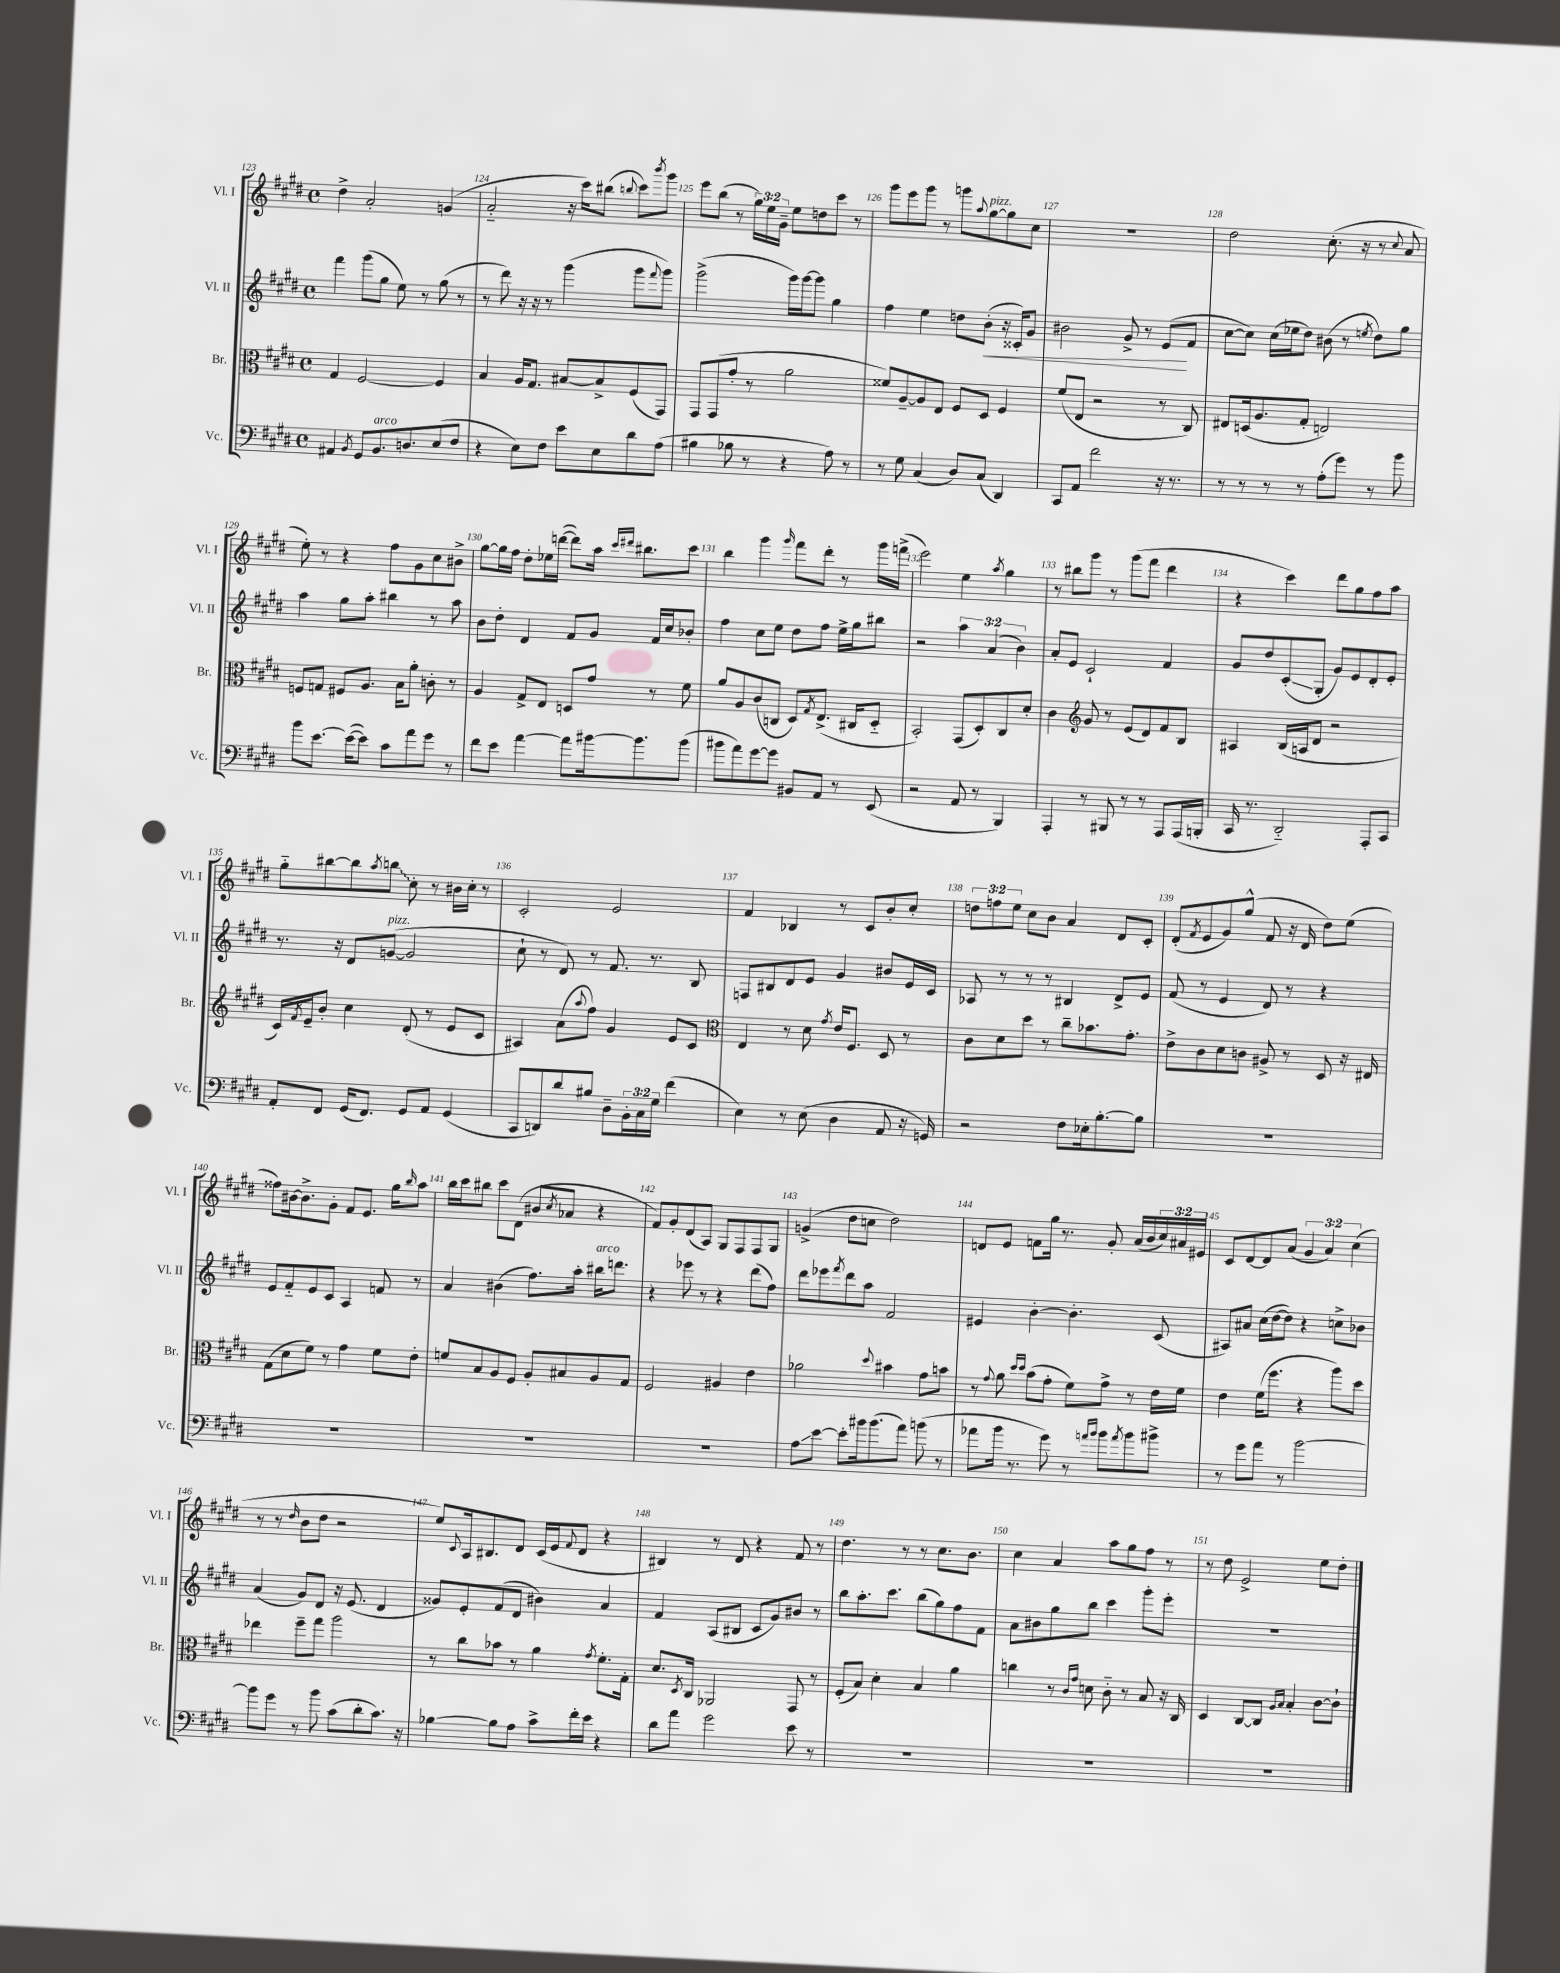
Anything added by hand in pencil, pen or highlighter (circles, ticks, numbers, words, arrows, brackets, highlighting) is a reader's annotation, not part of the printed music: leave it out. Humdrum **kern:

**kern	**kern	**kern	**kern
*staff4	*staff3	*staff2	*staff1
*clefF4	*clefC3	*clefG2	*clefG2
*k[f#c#g#d#]	*k[f#c#g#d#]	*k[f#c#g#d#]	*k[f#c#g#d#]
*M4/4	*M4/4	*M4/4	*M4/4
*met(c)	*met(c)	*met(c)	*met(c)
4AA#	4G#	4fff#	4dd#^
8qBB	.	.	.
8GG#	[2F#	(8ggg#	2a'
8.BB	.	8gg#	.
.	.	8ee)	.
8.D	.	.	.
.	.	8r	.
(8E	4F#]	(8gg#	(4g
8F#	.	8r	.
=	=	=	=
4r	4B	8r	2a'~
.	.	8ddd#)	.
8E)	16A	16r	.
.	8.G#	16r	.
8F#	.	8r	.
8e	[8B#	(4ggg#	16r
.	.	.	16ccc#)
8E	8B#^]	.	(8bb#
.	.	.	8qqbb
8d#	(8F#	8ggg#	8ccc#)
.	.	8qqfff#	8qbbb
(8A	8GG#)	8ggg#)	8ggg#
=	=	=	=
4B#	8GG#	(2ggg#^	8eee
.	(8GG#	.	(8bb
8B-	8g#'	.	8r
8r	8r	.	24gg#)
.	.	.	24ee
.	.	.	24g#~
4r	2a	16ggg#)	8ee
.	.	[16ggg#	.
.	.	8ggg#]	8dd
8A)	.	4gg#	8ccc#
8r	.	.	8r
=	=	=	=
8r	8f##)	4ff#	8ggg#
8G#	[8A~	.	8eee
(4C#	8A]	4ee	8ggg#
.	8E	.	8r
8D#)	8F#	8dd	8ggg
.	.	.	8qqaa
(8C#	8D#	(8b'	[8gg#
4DD#)	4F#	16r	8gg#]
.	.	16c##')	.
.	.	8g#	8cc#
=	=	=	=
8CC#	(8f#	2b#	1r
8AA	8E	.	.
2f#	2r	.	.
.	.	8g#^	.
.	.	8r	.
16r	8r	(8e	.
8.r	.	.	.
.	8C#)	8f#	.
=	=	=	=
8r	8E#	[8cc#	2dd#
8r	(16D	8cc#])	.
.	8.A	.	.
8r	.	(16cc#	.
.	.	16ee-	.
8r	8G#'	8dd#)	.
(8A'	2E)	(8b#	(8.cc#'
8g#)	.	8r	.
.	.	.	16r
.	.	8qee	.
8r	.	8dd#)	8r
.	.	.	8qqcc#
8b	.	8gg#	8a
=	=	=	=
8b	8F	4aa	8ee')
[8.e	8G	.	8r
.	8F#	8gg#	4r
(16e_	.	.	.
8e])	8.A	8aa'	.
8c#	.	4bb#	8ff#
.	16B	.	.
8a	8a'	.	8g#
8g#	8c'	8r	8cc#
8r	8r	8aa	8b#^
=	=	=	=
8f#	4A	8b	[8gg#
8e	.	8dd#'	16gg#]
.	.	.	16ff#
[4a	8G#^	4d#	8dd#'
.	8E	.	16ee-
.	.	.	([16ddd
8a]	8D	8f#	8ddd])
[16b#	8g#	8g#	16aa
.	.	.	16qqccc#
.	.	.	16qqddd#
8.b#]	.	.	8.bb#
.	8r	16f#	.
.	.	16cc#	.
(8b#	8f#	8b-'	8ccc#
=	=	=	=
8b#	8a	4ff#	4bb
8a)	8A	.	.
[8g#	(8c#	8cc#	4ggg#
8g#]	8C	8ee	.
.	.	.	16qqggg#
8BB#	8D#)	8dd#	8fff#
.	8qG#	.	.
8AA	(8.E^	8ff#	8ddd#'
8r	.	16ee^	8r
.	16C#	16gg#	.
(8EE	8D#'~	8bb#	16ggg#
.	.	.	(16fff^
=	=	=	=
2r	2BB')	2r	2eee)
8AA	(8GG#	6aa	4ee
8r	8D#')	.	.
.	.	(6a	.
.	.	.	8qaa
4BBB)	8C#	.	4gg#
.	.	6b)	.
.	8d#'	.	.
=	=	=	=
4AAA'	4c#	8a'	8r
.	.	8e	8bb#
*	*clefG2	*	*
8r	8g#	2c#`	8ggg#
8BBB#	8r	.	8r
8r	(8e	.	(8ggg#
8r	8d#)	.	8fff#
8AAA	8f#	4f#	4ddd#
(16AAA	8B	.	.
16BBB'	.	.	.
=	=	=	=
16CC#	4A#	8g#	4r
8.r	.	.	.
.	.	8dd#	.
2DD#'~)	(16B	(8c#'	4ccc#)
.	16A	.	.
.	8d#	8G#'	.
.	2r	8g#)	8ddd#
.	.	8e	8gg#
8AAA'	.	8d#'	8ff#
8CC#	.	8e'	8aa
=	=	=	=
8AA'	16c#)	8.r	8gg#'~
.	8qf#	.	.
.	16e~	.	.
8FF#	8b'	.	[8bb#
.	.	16r	.
(16GG#	4cc#	8d#	8bb#]
8.FF#)	.	.	.
.	.	.	8qaa
.	.	([8g	8bb
8GG#	(8d#'	2g]	8cc#'
8AA	8r	.	8r
(4GG#	8e	.	16b#
.	.	.	16cc#'
.	8c#	.	8r
=	=	=	=
8CC#	4A#)	8cc#`	2c#'
8DD)	.	8r	.
8d#	(8a	8d#)	.
.	8qqaa	.	.
8B#	8ff#)	8r	.
8D#~	4g#	8.f#	2e
24BB'	.	.	.
24C#	.	.	.
.	.	8.r	.
24G#	.	.	.
(4f#	8e	.	.
.	8c#	8B	.
=	=	=	=
*	*clefC3	*	*
4E)	4E	8F	4f#
.	.	8B#	.
8r	8r	8d#	4B-
(8E	8d#	8e	.
.	8qg#	.	.
4D#	16e	4g#	8r
.	8.F#	.	.
.	.	.	8c#
8AA	8D#	8b#	8b'
16r	8r	16e	8cc#'
16GG)	.	16c#	.
=	=	=	=
2r	8c#	8A-	12dd
.	.	.	12ff
.	8d#	8r	.
.	.	.	12ee
.	8dd#	8r	8cc#
.	8r	8r	8b
8F#	8cc#~	4B#	4a
16E-'	8.b-	.	.
[8.B'	.	.	.
.	.	8d#^	8d#
.	8.g#'	.	.
8B]	.	8e	8c#'
=	=	=	=
1r	8e^	(8f#	(8d#'
.	.	.	8qf#
.	8c#	8r	8e
.	8d#	4e	8g#)
.	8c	.	(8gg#^^
.	8A#^	8d#)	8f#
.	8r	8r	16r
.	.	.	16d#
.	8D#	4r	8dd#)
.	16r	.	(8ee
.	16E#	.	.
=	=	=	=
1r	(8G#	8e	8ff##)
.	8d#	8f#'~	[16b#
.	.	.	8.b#^]
.	8f#)	8e	.
.	8r	8c#	8g#'
.	4g#	4A	8f#
.	.	.	8.e
.	8f#	8f	.
.	.	.	16gg#
.	.	.	16qqbb
.	8e'	8r	8aa
=	=	=	=
1r	8f	4a	16bb
.	.	.	16ccc#
.	8B	.	8bb#
.	8A	(4b#	8ccc#
.	8F#	.	(8d#
.	8A'	8.ff#)	8b#
.	.	.	8qcc#
.	8B#	.	8a-
.	.	16aa'	.
.	8A	16bb#	4r
.	.	8.ddd	.
.	8G#	.	.
=	=	=	=
1r	2F#	4r	8f#)
.	.	.	8g#'
.	.	8eee-	(8d#
.	.	8r	8A)
.	4A#	4r	8G#
.	.	.	8F#
.	4e	(8ddd#	8F#
.	.	8ff#)	8G#
=	=	=	=
8A	2a-	8ddd#	(4g^
[8e	.	8eee-	.
.	.	8qfff#	.
8e']	.	8ddd#	8dd#
16b#	.	8aa	8cc
(8.b#	.	.	.
.	8qqdd#	.	.
.	4b#	2f#	2dd#)
8a)	.	.	.
(8b	8g#	.	.
8r	8b	.	.
=	=	=	=
8a-	8r	4e#	8d
.	8qqg#	.	.
16b	8a	.	8e
8.r	.	.	.
.	16qqdd#	.	.
.	16qqdd#	.	.
.	(8b	[4b'	8f
8g#)	8g#'	.	16gg#
.	.	.	8.r
8r	8f#)	4.b']	.
16qqa	.	.	.
16qqb	.	.	.
8b	8g#^	.	8g#'
8qa	.	.	.
8b	8r	.	(16a
.	.	.	16b
8b#^	16e	(8c#	24cc#)
.	.	.	24a#
.	16f#	.	.
.	.	.	24e#
=	=	=	=
8r	4e	8A#)	8c#
8g#	.	8a#	[8d#
8a	(16f#	(16cc#	8d#]
.	8.ff#	[16dd#	.
8r	.	8dd#])	(8a
[2b	4r	4r	6g#
.	.	.	6a)
.	8aa)	8cc^	.
.	.	.	(6cc#
.	8dd#	8b-	.
=	=	=	=
8b]	4ee-	(4a	8r
8g#	.	.	8r
.	.	.	16qqdd#
8r	8ff#~	8g#)	8b
8b	8gg#	8d#	8dd#
(8c#	2aa	16r	2r
.	.	(8.e	.
8d#'	.	.	.
8.c#)	.	4d#	.
16r	.	.	.
=	=	=	=
[4B-	8r	8g##)	8ee)
.	.	.	8qqc#
.	8cc#	8e'	16A
.	.	.	8.B#
8B-]	8b-	(8f#	.
8A	8r	8d#	8d#
8c#^	4a	4b#)	(16c#
.	.	.	16e
.	.	.	8qqf#
16f#'	.	.	8d#
16e	.	.	.
.	8qg#	.	.
4r	8.f#'	4a	4r
.	16G#'	.	.
=	=	=	=
8d#	8.d#	4f#	4B#)
8a	.	.	.
.	8qD#	.	.
.	16C#	.	.
2g#	2AA-	(8A	8r
.	.	8B#	8d#
.	.	8c#	4r
.	.	8g#)	.
8e	8GG#	8b#	8f#
8r	8r	8r	8r
=	=	=	=
1r	(8F#'	8bb	4.dd#
.	8B)	8.aa'	.
.	4d#'	.	.
.	.	8.ccc#	.
.	.	.	8r
.	4B	(8bb	8r
.	.	8gg#)	8.cc#
.	4a	8ff#	.
.	.	.	8.b
.	.	8f#	.
=	=	=	=
1r	4cc	8a	4cc#
.	.	8b#	.
.	8r	8gg#	4a
.	16qqc#	.	.
.	16qqg#	.	.
.	8d	8bb	.
.	8c#'~	4ccc#	8aa
.	8r	.	8gg#
.	8B	8ggg#'	8ff#
.	16r	8eee'	8r
.	16C#	.	.
=	=	=	=
1r	4D#	1r	8r
.	.	.	8dd#
.	[8C#	.	2e^
.	8C#]	.	.
.	16qqA	.	.
.	16qqB	.	.
.	4B'	.	.
.	[8c#	.	8ee
.	8c#`]	.	8dd#'
==	==	==	==
*-	*-	*-	*-
